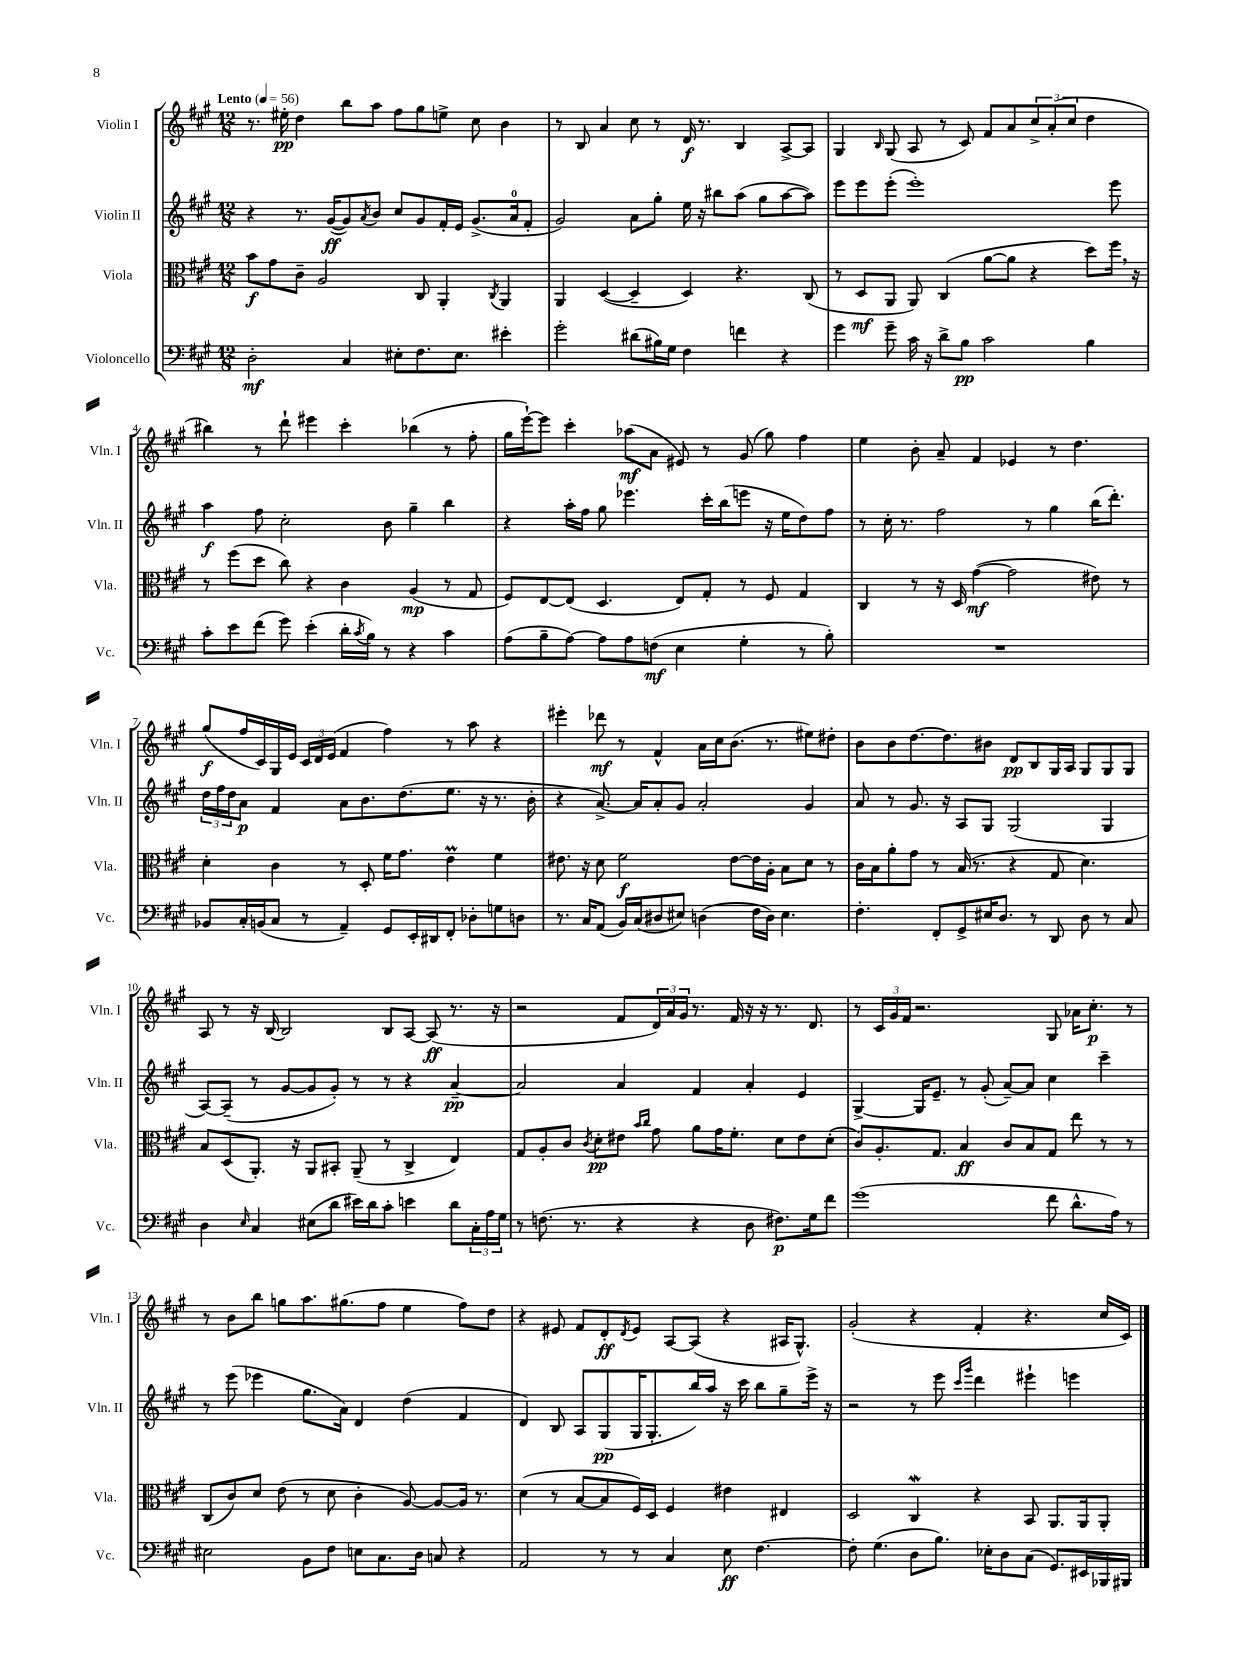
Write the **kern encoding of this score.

**kern	**dynam	**kern	**dynam	**kern	**dynam	**kern	**dynam
*part4	*part4	*part3	*part3	*part2	*part2	*part1	*part1
*staff4	*staff4	*staff3	*staff3	*staff2	*staff2	*staff1	*staff1
*I"Violoncello	*	*I"Viola	*	*I"Violin II	*	*I"Violin I	*
*I'Vc.	*	*I'Vla.	*	*I'Vln. II	*	*I'Vln. I	*
*clefF4	*	*clefC3	*	*clefG2	*	*clefG2	*
*k[f#c#g#]	*	*k[f#c#g#]	*	*k[f#c#g#]	*	*k[f#c#g#]	*
*M12/8	*	*M12/8	*	*M12/8	*	*M12/8	*
*MM56	*	*MM56	*	*MM56	*	*MM56	*
=1	=1	=1	=1	=1	=1	=1	=1
!	!	!	!	!	!	!LO:TX:a:B:t=Lento	!
2D'\	mf	8b\L	f	4r	.	8.r	.
.	.	8g#\	.	.	.	.	.
.	.	.	.	.	.	16ee#X'\	pp
.	.	8c#~\J	.	8.r	.	4dd\	.
.	.	2A/	.	.	.	.	.
.	.	.	.	([16g#/KL	ff	.	.
4C#/	.	.	.	8g#/])	.	8bb\L	.
.	.	.	.	8qa/	.	.	.
.	.	.	.	8b/J	.	8aa\J	.
8E#X'\L	.	.	.	8cc#/L	.	8ff#\L	.
8.F#\	.	8C#/	.	8g#/	.	8gg#\	.
.	.	4AA'/	.	16f#'/L	.	8een^\J	.
8.E#\J	.	.	.	16e/JJ	.	.	.
.	.	.	.	(8.g#^/L	.	8cc#\	.
.	.	8qC#/	.	.	.	.	.
4e#X'\	.	4AA/	.	.	.	4b\	.
.	.	.	.	16a/k	.	.	.
.	.	.	.	8f#'/J	.	.	.
=2	=2	=2	=2	=2	=2	=2	=2
2g#'\	.	4AA/	.	2g#/)	.	8r	.
.	.	.	.	.	.	8B/	.
.	.	([4D/	.	.	.	4a/	.
(8d#X\L	.	4D~/]	.	8a\L	.	8cc#\	.
16B#X\L)	.	.	.	8gg#'\J	.	8r	.
16G#\JJ	.	.	.	.	.	.	.
4F#\	.	4D/)	.	16ee\	.	16d/	f
.	.	.	.	16r	.	8.r	.
.	.	.	.	8bb#X\L	.	.	.
4fn\	.	4.r	.	(8aa\J	.	4B/	.
.	.	.	.	8gg#\L	.	.	.
4r	.	.	.	[8aa\	.	[8A^/L	.
.	.	(8C#/	.	8aa\J])	.	8A/J]	.
=3	=3	=3	=3	=3	=3	=3	=3
4g#\	.	8r	.	8eee\L	.	4G#/	.
.	.	8D/L	mf	8eee\	.	.	.
.	.	.	.	.	.	16qqB/	.
8g#~\	.	8AA/J	.	(8eee'\J	.	(8G#/	.
16c#\	.	8AA/)	.	1eee')	.	8A/	.
16r	.	.	.	.	.	.	.
8d^\L	.	(4C#/	.	.	.	8r	.
8B\J	pp	.	.	.	.	8c#/)	.
2c#\	.	[8a\L	.	.	.	8f#/L	.
.	.	8a\J]	.	.	.	8a/	.
.	.	4r	.	.	.	12cc#^/	.
.	.	.	.	.	.	(12a'/	.
.	.	.	.	.	.	12cc#/J	.
4B\	.	8dd\L)	.	.	.	4dd\	.
.	.	16ff#,\Jk	.	8eee\	.	.	.
.	.	16r	.	.	.	.	.
!!LO:LB:g=z
=4	=4	=4	=4	=4	=4	=4	=4
8c#'\L	.	8r	.	4aa\	f	4bb#X\)	.
8e\	.	(8ff#\L	.	.	.	.	.
(8f#\J	.	8dd\J	.	8ff#\	.	8r	.
8g#\)	.	8cc#\)	.	2cc#'\	.	8ddd`\	.
(4e'\	.	4r	.	.	.	4eee#X\	.
16d'\LL	.	4c#\	.	.	.	4ccc#'\	.
8qc#/	.	.	.	.	.	.	.
16B\JJ)	.	.	.	.	.	.	.
8r	.	.	.	8b\	.	.	.
4r	.	(4A/	mp	4gg#~\	.	(4bb-X\	.
4c#\	.	8r	.	4bb\	.	8r	.
.	.	8G#/	.	.	.	8ff#'\	.
=5	=5	=5	=5	=5	=5	=5	=5
(8A\L	.	8F#/L)	.	4r	.	16gg#\LL	.
.	.	.	.	.	.	[16eee`\J)	.
8B~\	.	[8E/	.	.	.	8eee\J]	.
[8A\J)	.	(8E/J]	.	16aa'\LL	.	4ccc#'\	.
.	.	.	.	16ff#\JJ	.	.	.
8A\L]	.	4.D/	.	8gg#\	.	.	.
8A\	.	.	.	4.eee-X\	.	(8aa-X\L	mf
(8Fn\J	mf	.	.	.	.	8a\J	.
4E\	.	8E/L)	.	.	.	8e#X/)	.
.	.	8G#'/J	.	16ccc#'\LL	.	8r	.
.	.	.	.	(16bb\J	.	.	.
4G#'\	.	8r	.	8eeen\J	.	(8g#/	.
.	.	8F#/	.	16r	.	8gg#\)	.
.	.	.	.	16ee\KL	.	.	.
8r	.	4G#/	.	8dd\)	.	4ff#\	.
8B'\)	.	.	.	8ff#\J	.	.	.
=6	=6	=6	=6	=6	=6	=6	=6
1.r	.	4C#/	.	8r	.	4ee\	.
.	.	.	.	16cc#'\	.	.	.
.	.	.	.	8.r	.	.	.
.	.	8r	.	.	.	8b'\	.
.	.	16r	.	2ff#\	.	8a~/	.
.	.	16D/	.	.	.	.	.
.	.	([4g#\	mf	.	.	4f#/	.
.	.	2g#\]	.	.	.	4e-X/	.
.	.	.	.	8r	.	.	.
.	.	.	.	4gg#\	.	8r	.
.	.	.	.	.	.	4.dd\	.
.	.	8e#X\)	.	(16bb\KL	.	.	.
.	.	.	.	8.ddd'\J)	.	.	.
.	.	8r	.	.	.	.	.
!!LO:LB:g=z
=7	=7	=7	=7	=7	=7	=7	=7
8BB-X/L	.	4d'\	.	24dd\LL	.	(8gg#/L	f
.	.	.	.	24ff#\	.	.	.
.	.	.	.	24dd\J	.	.	.
16C#'/L	.	.	.	8a\J	p	16ff#/L	.
(16BBn/J	.	.	.	.	.	16c#/)	.
8C#/J	.	4c#\	.	4f#/	.	16G#/	.
.	.	.	.	.	.	16e/JJ	.
8r	.	.	.	.	.	24c#/LL	.
.	.	.	.	.	.	24d/	.
.	.	.	.	.	.	(24e/JJ	.
4AA~/)	.	8r	.	8a\L	.	4f#/	.
.	.	8D'/	.	8.b\	.	.	.
8GG#/L	.	16f#\KL	.	.	.	4ff#\)	.
.	.	8.g#\J	.	(8.dd\	.	.	.
16EE'/L	.	.	.	.	.	.	.
16DD#X/J	.	.	.	.	.	.	.
8FF#'/J	.	4eM\	.	8.ee\J	.	8r	.
8D-X'\L	.	.	.	.	.	8aa\	.
.	.	.	.	16r	.	.	.
8Gn\	.	4f#\	.	8.r	.	4r	.
8Dn\J	.	.	.	.	.	.	.
.	.	.	.	16b'\	.	.	.
=8	=8	=8	=8	=8	=8	=8	=8
8.r	.	8.e#X\	.	4r	.	4eee#X'\	.
16C#/KL	.	16r	.	.	.	.	.
(8AA/J	.	8d\	.	[8.a^/)	.	8ddd-X\	mf
16BB/LL)	.	2f#\	f	.	.	8r	.
(16C#/J	.	.	.	16a/KL]	.	.	.
8D#X/	.	.	.	8a'/	.	4f#^^/	.
8E#X/J)	.	.	.	8g#/J	.	.	.
(4Dn\	.	.	.	2a'/	.	16a\LL	.
.	.	.	.	.	.	16cc#\J	.
.	.	[8e#\L	.	.	.	(8.b\J	.
16F#\LL	.	16e#\L]	.	.	.	.	.
16D\JJ)	.	16A'\JJ	.	.	.	8.r	.
4.E#\	.	8B\L	.	.	.	.	.
.	.	8d\J	.	4g#/	.	8ee#X\L)	.
.	.	8r	.	.	.	8dd#X'\J	.
=9	=9	=9	=9	=9	=9	=9	=9
4.F#'\	.	16c#\LL	.	8a/	.	8b\L	.
.	.	16B\J	.	.	.	.	.
.	.	8a'\	.	8r	.	8b\	.
.	.	8g#\J	.	8.g#/	.	[8.dd\	.
8FF#'/L	.	8r	.	.	.	.	.
.	.	.	.	16r	.	8.dd\]	.
8GG#^/	.	(16B/	.	8A/L	.	.	.
.	.	8.r	.	.	.	.	.
16E#X/K	.	.	.	8G#/J	.	8b#X\J	.
8.D/J	.	.	.	.	.	.	.
.	.	4r	.	(2G#/	.	8d/L	pp
8r	.	.	.	.	.	8B/	.
8DD/	.	8G#/	.	.	.	16G#/L	.
.	.	.	.	.	.	16A/JJ	.
8D\	.	4.d\)	.	.	.	8G#/L	.
8r	.	.	.	4G#/	.	8G#/	.
8C#/	.	.	.	.	.	8G#/J	.
!!LO:LB:g=z
=10	=10	=10	=10	=10	=10	=10	=10
4D\	.	8B/L	.	[8A/L)	.	8A/	.
.	.	(8D/	.	(8A~/J]	.	8r	.
16qqE/	.	.	.	.	.	.	.
4C#/	.	8.AA'/J)	.	8r	.	16r	.
.	.	.	.	.	.	[16B/	.
.	.	.	.	[8g#/L	.	2B/]	.
.	.	16r	.	.	.	.	.
(8E#X\L	.	8AA/L	.	8g#/]	.	.	.
8d\J	.	8BB#X'/J	.	8g#'/J)	.	.	.
16e#X\LL)	.	(8AA~/	.	8r	.	.	.
16d\J	.	.	.	.	.	.	.
8c#'\J	.	8r	.	8r	.	8B/L	.
4en\	.	4C#^/	.	4r	.	[8A/J	.
.	.	.	.	.	.	(8A/]	ff
8d\L	.	4E/)	.	[4a~/	pp	8.r	.
24C#'\L	.	.	.	.	.	.	.
24A\	.	.	.	.	.	.	.
.	.	.	.	.	.	16r	.
24G#\JJ	.	.	.	.	.	.	.
=11	=11	=11	=11	=11	=11	=11	=11
8r	.	8G#/L	.	2a/]	.	2r	.
(8.Fn\	.	8A'/	.	.	.	.	.
.	.	8c#/J	.	.	.	.	.
8.r	.	.	.	.	.	.	.
.	.	8qc#/	.	.	.	.	.
.	.	8d'\L	pp	.	.	.	.
4r	.	8e#X\J	.	4a/	.	8f#/L	.
.	.	16qqb/LL	.	.	.	.	.
.	.	16qqcc#/JJ	.	.	.	.	.
.	.	8g#\	.	.	.	24d/L)	.
.	.	.	.	.	.	24a/	.
.	.	.	.	.	.	24g#/JJ	.
4r	.	8a\L	.	4f#/	.	8.r	.
.	.	16g#\K	.	.	.	.	.
.	.	8.f#'\J	.	.	.	16f#/	.
8D\	.	.	.	4a'/	.	16r	.
.	.	.	.	.	.	16r	.
8.F#X\L)	p	8d\L	.	.	.	8.r	.
.	.	8e#\	.	4e/	.	.	.
16G#\k	.	.	.	.	.	8.d/	.
8f#\J	.	(8d'\J	.	.	.	.	.
=12	=12	=12	=12	=12	=12	=12	=12
(1g#	.	8c#/L)	.	[4G#^/	.	8r	.
.	.	8.A'/	.	.	.	24c#/LL	.
.	.	.	.	.	.	24g#/	.
.	.	.	.	.	.	24f#/JJ	.
.	.	.	.	16G#/KL]	.	2.r	.
.	.	8.G#/J	.	8.e~/J	.	.	.
.	.	4B/	ff	8r	.	.	.
.	.	.	.	(8g#'/	.	.	.
.	.	8c#/L	.	[8a~/L)	.	.	.
.	.	8B/	.	8a/J]	.	.	.
8f#\	.	8G#/J	.	4cc#\	.	8G#/	.
8.d^^\L	.	8ee\	.	.	.	16a-X\KL	.
.	.	.	.	.	.	8.cc#'\J	p
.	.	8r	.	4ccc#~\	.	.	.
16A\Jk)	.	.	.	.	.	.	.
8r	.	8r	.	.	.	8r	.
!!LO:LB:g=z
=13	=13	=13	=13	=13	=13	=13	=13
2E#X\	.	(8C#/L	.	8r	.	8r	.
.	.	8c#/)	.	(8eee\	.	8b\L	.
.	.	8d/J	.	4eee-X\	.	8bb\J	.
.	.	(8e\	.	.	.	8ggn\L	.
8BB\L	.	8r	.	8.gg#\L	.	8.aa\	.
8F#\J	.	8d\	.	.	.	.	.
.	.	.	.	16a\Jk)	.	(8.gg#X\	.
8En\L	.	4c#'\	.	4d/	.	.	.
8.C#\	.	.	.	.	.	8ff#\J	.
.	.	[8A/)	.	(4dd\	.	4ee\	.
16D\Jk	.	.	.	.	.	.	.
8Cn/	.	8A/L_	.	.	.	.	.
4r	.	16A/Jk]	.	4f#/	.	8ff#\L)	.
.	.	8.r	.	.	.	.	.
.	.	.	.	.	.	8dd\J	.
=14	=14	=14	=14	=14	=14	=14	=14
2AA/	.	(4d\	.	4d/)	.	4r	.
.	.	8r	.	8B/	.	8e#X/	.
.	.	[8B/L	.	8A/L	.	8f#/L	.
8r	.	8B/]	.	(8G#/	pp	8d'/	ff
.	.	.	.	.	.	8qd/	.
8r	.	16F#/L)	.	16G#/K	.	8e#/J	.
.	.	16D/JJ	.	8.G#'/	.	.	.
4C#/	.	4F#/	.	.	.	[8A/L	.
.	.	.	.	16bb/L)	.	(8A/J]	.
.	.	.	.	16aa/JJ	.	.	.
8E\	ff	4e#X\	.	16r	.	4r	.
.	.	.	.	16ccc#\	.	.	.
[4.F#\	.	.	.	8bb\L	.	.	.
.	.	4E#X/	.	8gg#~\	.	16A#X/KL	.
.	.	.	.	.	.	8.G#^^/J)	.
.	.	.	.	16eee^\Jk	.	.	.
.	.	.	.	16r	.	.	.
=15	=15	=15	=15	=15	=15	=15	=15
8F#'\]	.	2D/	.	2r	.	(2g#'/	.
(4.G#\	.	.	.	.	.	.	.
8D\L	.	4C#W/	.	8r	.	4r	.
8.B\J)	.	.	.	8eee\	.	.	.
.	.	.	.	16qqccc#/LL	.	.	.
.	.	.	.	16qqggg#/JJ	.	.	.
.	.	4r	.	4ddd\	.	4f#'/	.
16E-X'\KL	.	.	.	.	.	.	.
8D\	.	.	.	.	.	.	.
(8C#\J	.	8BB/	.	4eee#X`\	.	4.r	.
8.GG#/L)	.	8.AA/L	.	.	.	.	.
.	.	.	.	4eeen\	.	.	.
16EE#X/L	.	16AA/k	.	.	.	.	.
16BBB-X/	.	8AA'/J	.	.	.	16cc#/LL	.
16BBB#X/JJ	.	.	.	.	.	16c#/JJ)	.
==	==	==	==	==	==	==	==
*-	*-	*-	*-	*-	*-	*-	*-
